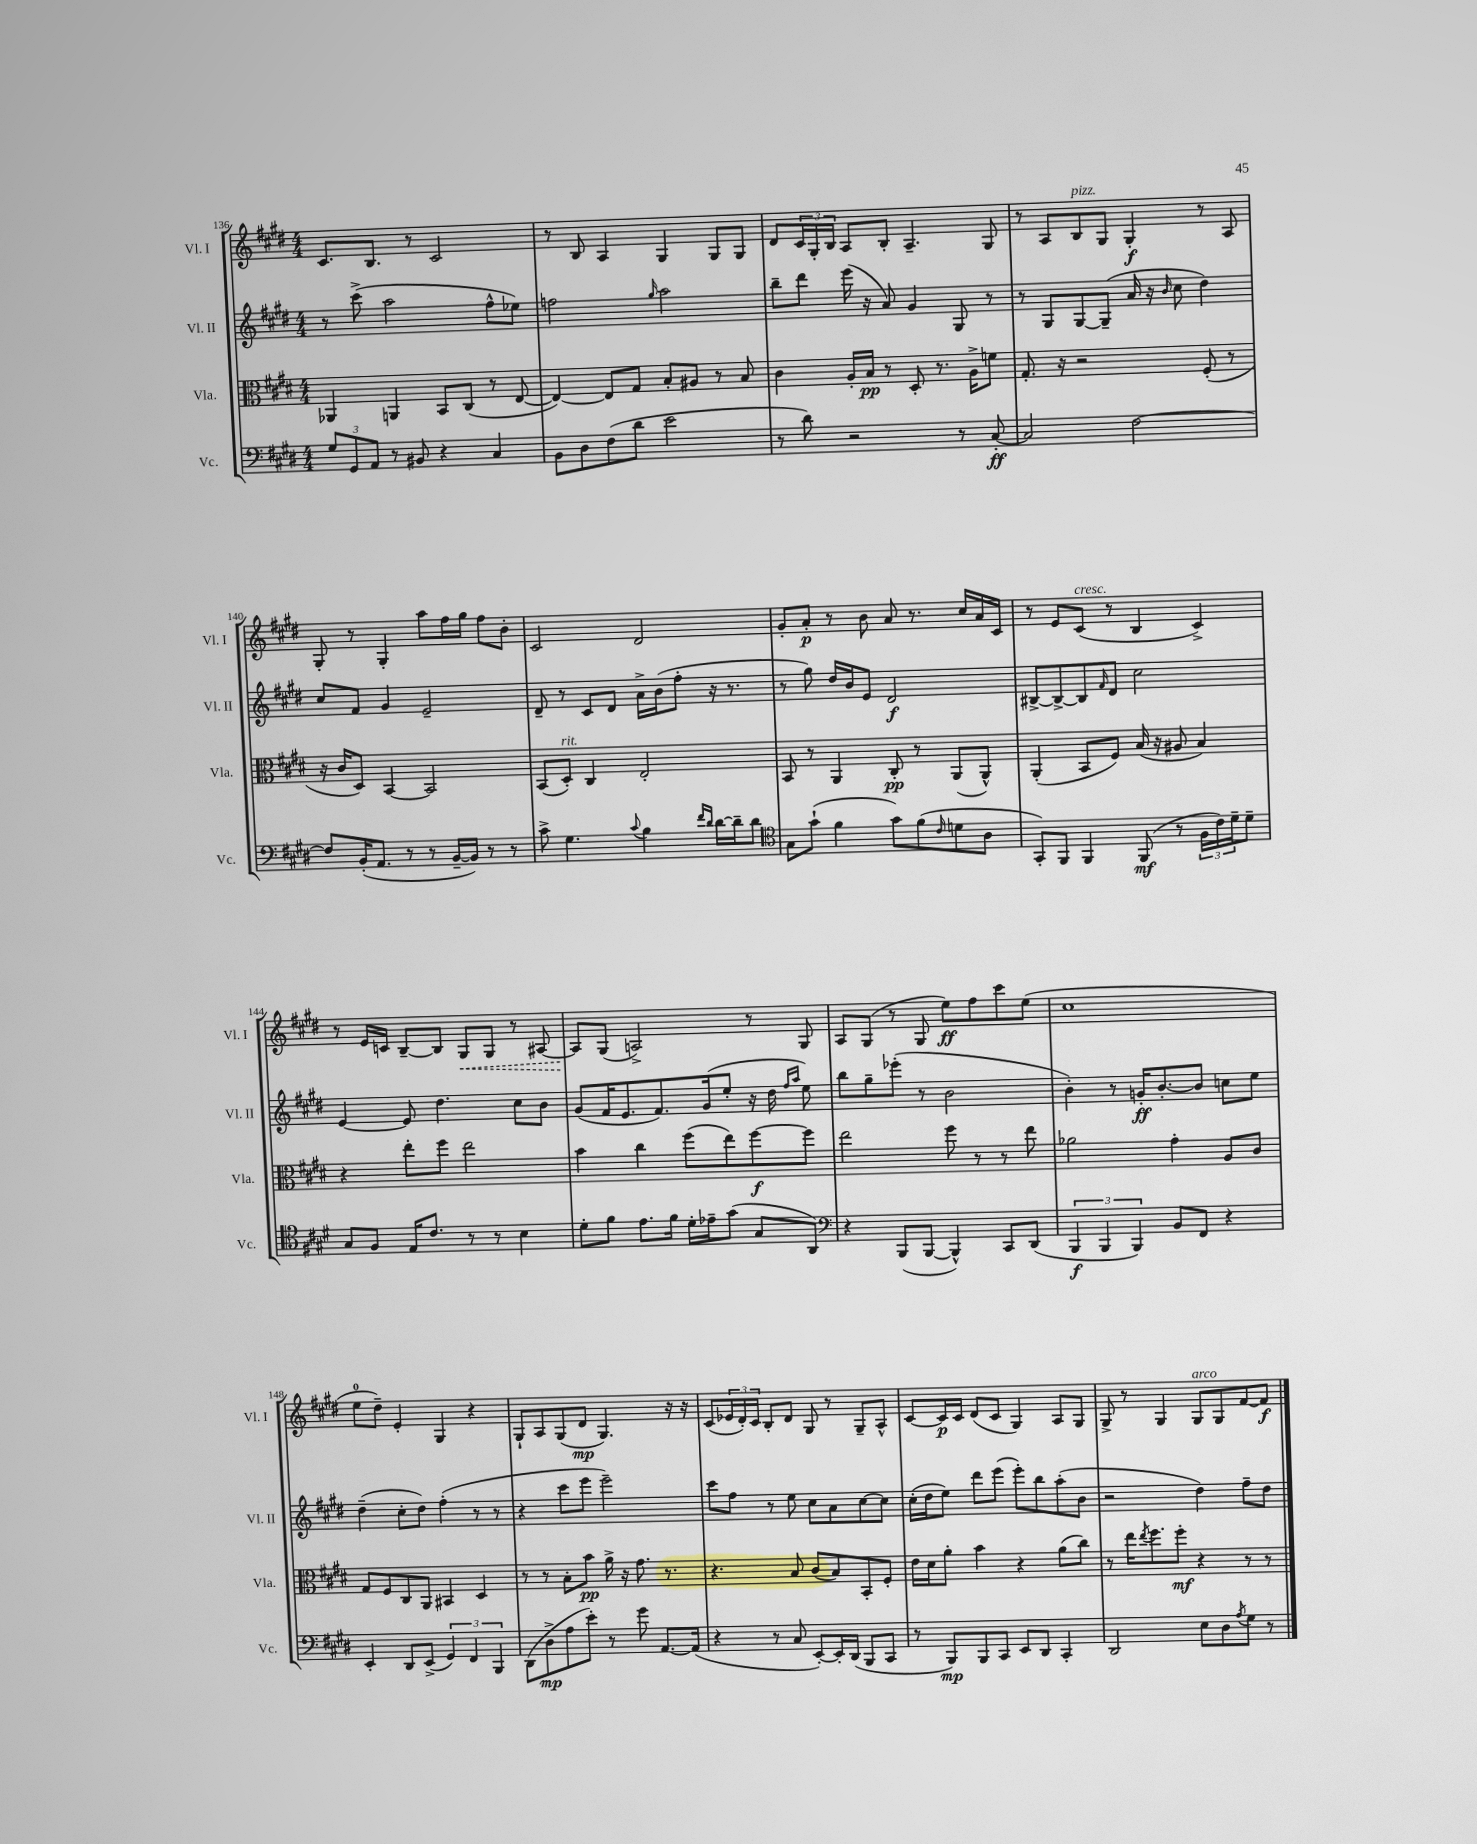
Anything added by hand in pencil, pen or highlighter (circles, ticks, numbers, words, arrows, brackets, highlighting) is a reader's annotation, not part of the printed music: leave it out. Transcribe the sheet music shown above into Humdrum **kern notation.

**kern	**dynam	**kern	**dynam	**kern	**dynam	**kern	**dynam
*part4	*part4	*part3	*part3	*part2	*part2	*part1	*part1
*staff4	*staff4	*staff3	*staff3	*staff2	*staff2	*staff1	*staff1
*I"Vc.	*	*I"Vla.	*	*I"Vl. II	*	*I"Vl. I	*
*I'Vc.	*	*I'Vla.	*	*I'Vl. II	*	*I'Vl. I	*
*clefF4	*	*clefC3	*	*clefG2	*	*clefG2	*
*k[f#c#g#d#]	*	*k[f#c#g#d#]	*	*k[f#c#g#d#]	*	*k[f#c#g#d#]	*
*M4/4	*	*M4/4	*	*M4/4	*	*M4/4	*
=136	=136	=136	=136	=136	=136	=136	=136
12G#/L	.	4AA-X/	.	8r	.	8.c#/L	.
12GG#/	.	.	.	.	.	.	.
.	.	.	.	(8ccc#^\	.	.	.
12AA/J	.	.	.	.	.	.	.
.	.	.	.	.	.	8.B/J	.
8r	.	4AAn/	.	2aa\	.	.	.
8BB#X/	.	.	.	.	.	8r	.
4r	.	8BB/L	.	.	.	2c#/	.
.	.	(8C#/J	.	.	.	.	.
4C#/	.	8r	.	8ff#^^\L	.	.	.
.	.	[8E/	.	8ee-X\J)	.	.	.
=137	=137	=137	=137	=137	=137	=137	=137
8BB\L	.	4E/_)	.	2ffn\	.	8r	.
8D#\	.	.	.	.	.	8B/	.
(8F#\	.	8E/L]	.	.	.	4A/	.
8d#\J	.	8G#/J	.	.	.	.	.
.	.	.	.	16qqgg#/	.	.	.
2e\	.	8B'/L	.	2aa\	.	4G#/	.
.	.	8A#X/J	.	.	.	.	.
.	.	8r	.	.	.	8G#/L	.
.	.	8B/	.	.	.	8G#/J	.
=138	=138	=138	=138	=138	=138	=138	=138
8r	.	4c#\	.	8bb~\L	.	8d#/L	.
8d#\)	.	.	.	8ddd#\J	.	24c#/L	.
.	.	.	.	.	.	24G#'/	.
.	.	.	.	.	.	24B/JJ	.
2r	.	16A'/LL	.	(16eee\	.	8A/L	.
.	.	16B/JJ	pp	16r	.	.	.
.	.	8r	.	8a/)	.	8B'/J	.
.	.	8D#'/	.	4g#/	.	4.A~/	.
.	.	8.r	.	.	.	.	.
8r	.	.	.	8G#/	.	.	.
.	.	16A^\KL	.	.	.	.	.
[8C#'/	ff	8fn\J	.	8r	.	8G#/	.
=139	=139	=139	=139	=139	=139	=139	=139
2C#/]	.	8.G#'/	.	8r	.	8r	.
.	.	.	.	8G#/L	.	8A/L	.
.	.	16r	.	.	.	.	.
!	!	!	!	!	!	!LO:TX:a:i:t=pizz.	!
.	.	2r	.	[8G#/	.	8B/	.
.	.	.	.	(8G#~/J]	.	8G#/J	.
[2F#\	.	.	.	16a/	.	4G#'/	f
.	.	.	.	16r	.	.	.
.	.	.	.	16qqb/	.	.	.
.	.	.	.	8cc#\	.	.	.
.	.	(8F#'/	.	4dd#\)	.	8r	.
.	.	8r	.	.	.	8A/	.
!!LO:LB:g=z
=140	=140	=140	=140	=140	=140	=140	=140
8F#/L]	.	16r	.	8cc#/L	.	8G#'/	.
.	.	16c#/KL	.	.	.	.	.
(16BB'/K	.	8D#/J)	.	8f#/J	.	8r	.
8.AA/J	.	.	.	.	.	.	.
.	.	[4BB/	.	4g#/	.	4G#'/	.
8r	.	.	.	.	.	.	.
8r	.	2BB/]	.	2e~/	.	8aa\L	.
[16BB~/LL	.	.	.	.	.	16ff#\L	.
16BB/JJ])	.	.	.	.	.	16gg#\JJ	.
8r	.	.	.	.	.	8ff#\L	.
8r	.	.	.	.	.	8b'\J	.
=141	=141	=141	=141	=141	=141	=141	=141
8c#^\	.	(8BB/L	.	8d#~/	.	2c#/	.
!	!	!LO:TX:a:i:t=rit.	!	!	!	!	!
4.G#\	.	8D#'/J)	.	8r	.	.	.
.	.	4C#/	.	8c#/L	.	.	.
.	.	.	.	8d#/J	.	.	.
8qqc#/	.	.	.	.	.	.	.
4B\	.	2E'/	.	16a^\LL	.	2d#/	.
.	.	.	.	(16b\J	.	.	.
.	.	.	.	8ff#'\J	.	.	.
16qqf#/LL	.	.	.	.	.	.	.
16qqd#/JJ	.	.	.	.	.	.	.
[16d#\LL	.	.	.	16r	.	.	.
16d#~\J]	.	.	.	8.r	.	.	.
8d#\J	.	.	.	.	.	.	.
=142	=142	=142	=142	=142	=142	=142	=142
*clefC4	*	*	*	*	*	*	*
8G#\L	.	8BB/	.	8r	.	8g#'/L	.
(8g#`\J	.	8r	.	8gg#\)	.	8a'/J	p
4f#\	.	4AA/	.	16dd#/LL	.	8r	.
.	.	.	.	16b/J	.	.	.
.	.	.	.	8e/J	.	8b\	.
8g#\L)	.	8C#'/	pp	2d#/	f	8a/	.
(8f#\	.	8r	.	.	.	8.r	.
16qqc#/	.	.	.	.	.	.	.
8dn\	.	(8AA/L	.	.	.	.	.
.	.	.	.	.	.	16cc#/LL	.
8A\J	.	8AA^^/J)	.	.	.	16a/	.
.	.	.	.	.	.	16c#/JJ	.
=143	=143	=143	=143	=143	=143	=143	=143
8GG#'/L)	.	(4AA'/	.	[8B#X^/L	.	8r	.
8FF#/J	.	.	.	8B#^/_	.	8e/L	.
!	!	!	!	!	!	!LO:TX:a:i:t=cresc.	!
4FF#/	.	8BB/L	.	8B#/]	.	(8c#/J	.
.	.	.	.	16qqf#/	.	.	.
.	.	8F#/J)	.	8d#/J	.	8r	.
(8FF#/	mf	(16B/	.	2cc#\	.	4B/	.
.	.	16r	.	.	.	.	.
8r	.	8A#X/	.	.	.	.	.
24F#\LL	.	4B/)	.	.	.	4c#^/)	.
24c#\)	.	.	.	.	.	.	.
24d#~\J	.	.	.	.	.	.	.
8d#~\J	.	.	.	.	.	.	.
!!LO:LB:g=z
=144	=144	=144	=144	=144	=144	=144	=144
8G#/L	.	4r	.	[4e/	.	8r	.
8F#/J	.	.	.	.	.	16e/LL	.
.	.	.	.	.	.	16cn/JJ	.
16E/KL	.	8ee'\L	.	8e/]	.	[8B~/L	.
8.c#/J	.	.	.	.	.	.	.
.	.	8ff#\J	.	4.dd#\	.	8B/J]	.
!	!	!	!	!	!	!	!LO:HP:b
8r	.	2ee\	.	.	.	8G#/L	<
8r	.	.	.	.	.	8G#/J	.
4B\	.	.	.	8cc#\L	.	8r	.
.	.	.	.	8b\J	.	[8A#X/	.
=145	=145	=145	=145	=145	=145	=145	=145
8d#'\L	.	4b\	.	(8g#/L	.	8A#/L]	.
8f#\J	.	.	.	16f#/K	.	(8G#/J	[
.	.	.	.	8.e/	.	.	.
8.e\L	.	4cc#\	.	.	.	2An^/)	.
.	.	.	.	8.f#/)	.	.	.
16f#\Jk	.	.	.	.	.	.	.
16d#'\LL	.	(8ff#\L	.	.	.	.	.
16e-X~\J	.	.	.	(16g#/k	.	.	.
(8g#\J	.	8ee\)	.	8ee'/J	.	.	.
8G#/L	.	[8ff#\	f	16r	.	8r	.
.	.	.	.	16dd#\	.	.	.
.	.	.	.	16qqff#/LL	.	.	.
.	.	.	.	16qqaa/JJ	.	.	.
8AA/J)	.	8ff#\J]	.	8ee\)	.	8G#/	.
=146	=146	=146	=146	=146	=146	=146	=146
*clefF4	*	*	*	*	*	*	*
4r	.	2ee\	.	8bb\L	.	8A/L	.
.	.	.	.	8gg#~\	.	(8G#/J	.
(8BBB/L	.	.	.	(8eee-X'\J	.	8r	.
[8BBB/J	.	.	.	8r	.	8G#/	.
4BBB^^/])	.	8ff#\	.	2b\	.	8ee\L)	ff
.	.	8r	.	.	.	8ff#\	.
8CC#/L	.	8r	.	.	.	8ccc#\	.
(8DD#/J	.	8ee\	.	.	.	(8ee\J	.
=147	=147	=147	=147	=147	=147	=147	=147
6BBB/	f	2a-X\	.	4b'\)	.	1cc#	.
6BBB/	.	.	.	.	.	.	.
.	.	.	.	8r	.	.	.
6BBB/)	.	.	.	.	.	.	.
.	.	.	.	16gn'/KL	ff	.	.
.	.	.	.	[8.b'/	.	.	.
8BB/L	.	4g#'\	.	.	.	.	.
8FF#/J	.	.	.	8b/J]	.	.	.
4r	.	8A/L	.	8ccn\L	.	.	.
.	.	8c#/J	.	8ee\J	.	.	.
!!LO:LB:g=z
=148	=148	=148	=148	=148	=148	=148	=148
4EE'/	.	8G#/L	.	(4dd#~\	.	8ee\L	.
.	.	8F#/	.	.	.	8dd#~\J)	.
8DD#/L	.	8C#/	.	8cc#'\L	.	4e'/	.
(8EE^/J	.	8AA/J	.	8dd#\J)	.	.	.
6GG#/)	.	4BB#X/	.	(4ff#'\	.	4G#/	.
6FF#/	.	.	.	.	.	.	.
.	.	4D#/	.	8r	.	4r	.
6BBB/	.	.	.	.	.	.	.
.	.	.	.	8r	.	.	.
=149	=149	=149	=149	=149	=149	=149	=149
(8DD#\L	.	8r	.	4r	.	8G#`/L	.
8D#^\	mp	8r	.	.	.	8A/	.
8A\	.	8B'\L	.	8ccc#\L	.	(8G#/	.
8e'\J)	.	8b\J	pp	8eee\J	.	8d#/J	mp
8r	.	16a^\	.	2eee~\)	.	4.G#/)	.
.	.	16r	.	.	.	.	.
8g#\	.	8.g#\	.	.	.	.	.
[8.AA/L	.	.	.	.	.	.	.
.	.	8.r	.	.	.	.	.
.	.	.	.	.	.	16r	.
(16AA/Jk]	.	.	.	.	.	16r	.
=150	=150	=150	=150	=150	=150	=150	=150
4r	.	4.r	.	8ccc#\L	.	(8c#/L	.
.	.	.	.	8ff#\J	.	24e-X/L	.
.	.	.	.	.	.	24d#'/)	.
.	.	.	.	.	.	24c#/JJ	.
8r	.	.	.	8r	.	8B'/L	.
8C#/	.	8B/	.	8ee\	.	8d#/J	.
[8EE'/L)	.	(8c#/L	.	8cc#\L	.	8G#/	.
16EE'/L]	.	8B/)	.	8a\	.	8r	.
(16DD#/JJ	.	.	.	.	.	.	.
8BBB/L	.	8BB'/	.	[8cc#\	.	8G#~/L	.
8CC#/J	.	8F#'/J	.	8cc#\J]	.	8A^^/J	.
=151	=151	=151	=151	=151	=151	=151	=151
8r	.	16e\LL	.	(16cc#'\LL	.	[8c#/L	.
.	.	16d#\J	.	16dd#\J	.	.	.
8BBB/L)	mp	8a'\J	.	8ee\J)	.	16c#/L]	p
.	.	.	.	.	.	16c#/JJ	.
8BBB/	.	4b\	.	8ddd#\L	.	(8d#/L	.
8CC#/J	.	.	.	(8eee\J	.	8c#/J	.
8EE/L	.	4r	.	8eee'\L)	.	4G#/)	.
8DD#/J	.	.	.	8bb\	.	.	.
4CC#'/	.	(8a\L	.	(8aa'\	.	8A/L	.
.	.	8cc#\J)	.	8b\J	.	8G#/J	.
=152	=152	=152	=152	=152	=152	=152	=152
2DD#/	.	8r	.	2r	.	8G#^/	.
.	.	16ee\KL	.	.	.	8r	.
.	.	8qee/	.	.	.	.	.
.	.	8.ff#\	.	.	.	.	.
.	.	.	.	.	.	4G#/	.
.	.	8ff#'\J	mf	.	.	.	.
!	!	!	!	!	!	!LO:TX:a:i:t=arco	!
8E\L	.	4r	.	4dd#\)	.	8G#/L	.
8D#\	.	.	.	.	.	8G#/	.
8qA/	.	.	.	.	.	.	.
8G#\J	.	8r	.	8ff#~\L	.	[8f#/	.
8r	.	8r	.	8dd#\J	.	8f#/J]	f
==	==	==	==	==	==	==	==
*-	*-	*-	*-	*-	*-	*-	*-
